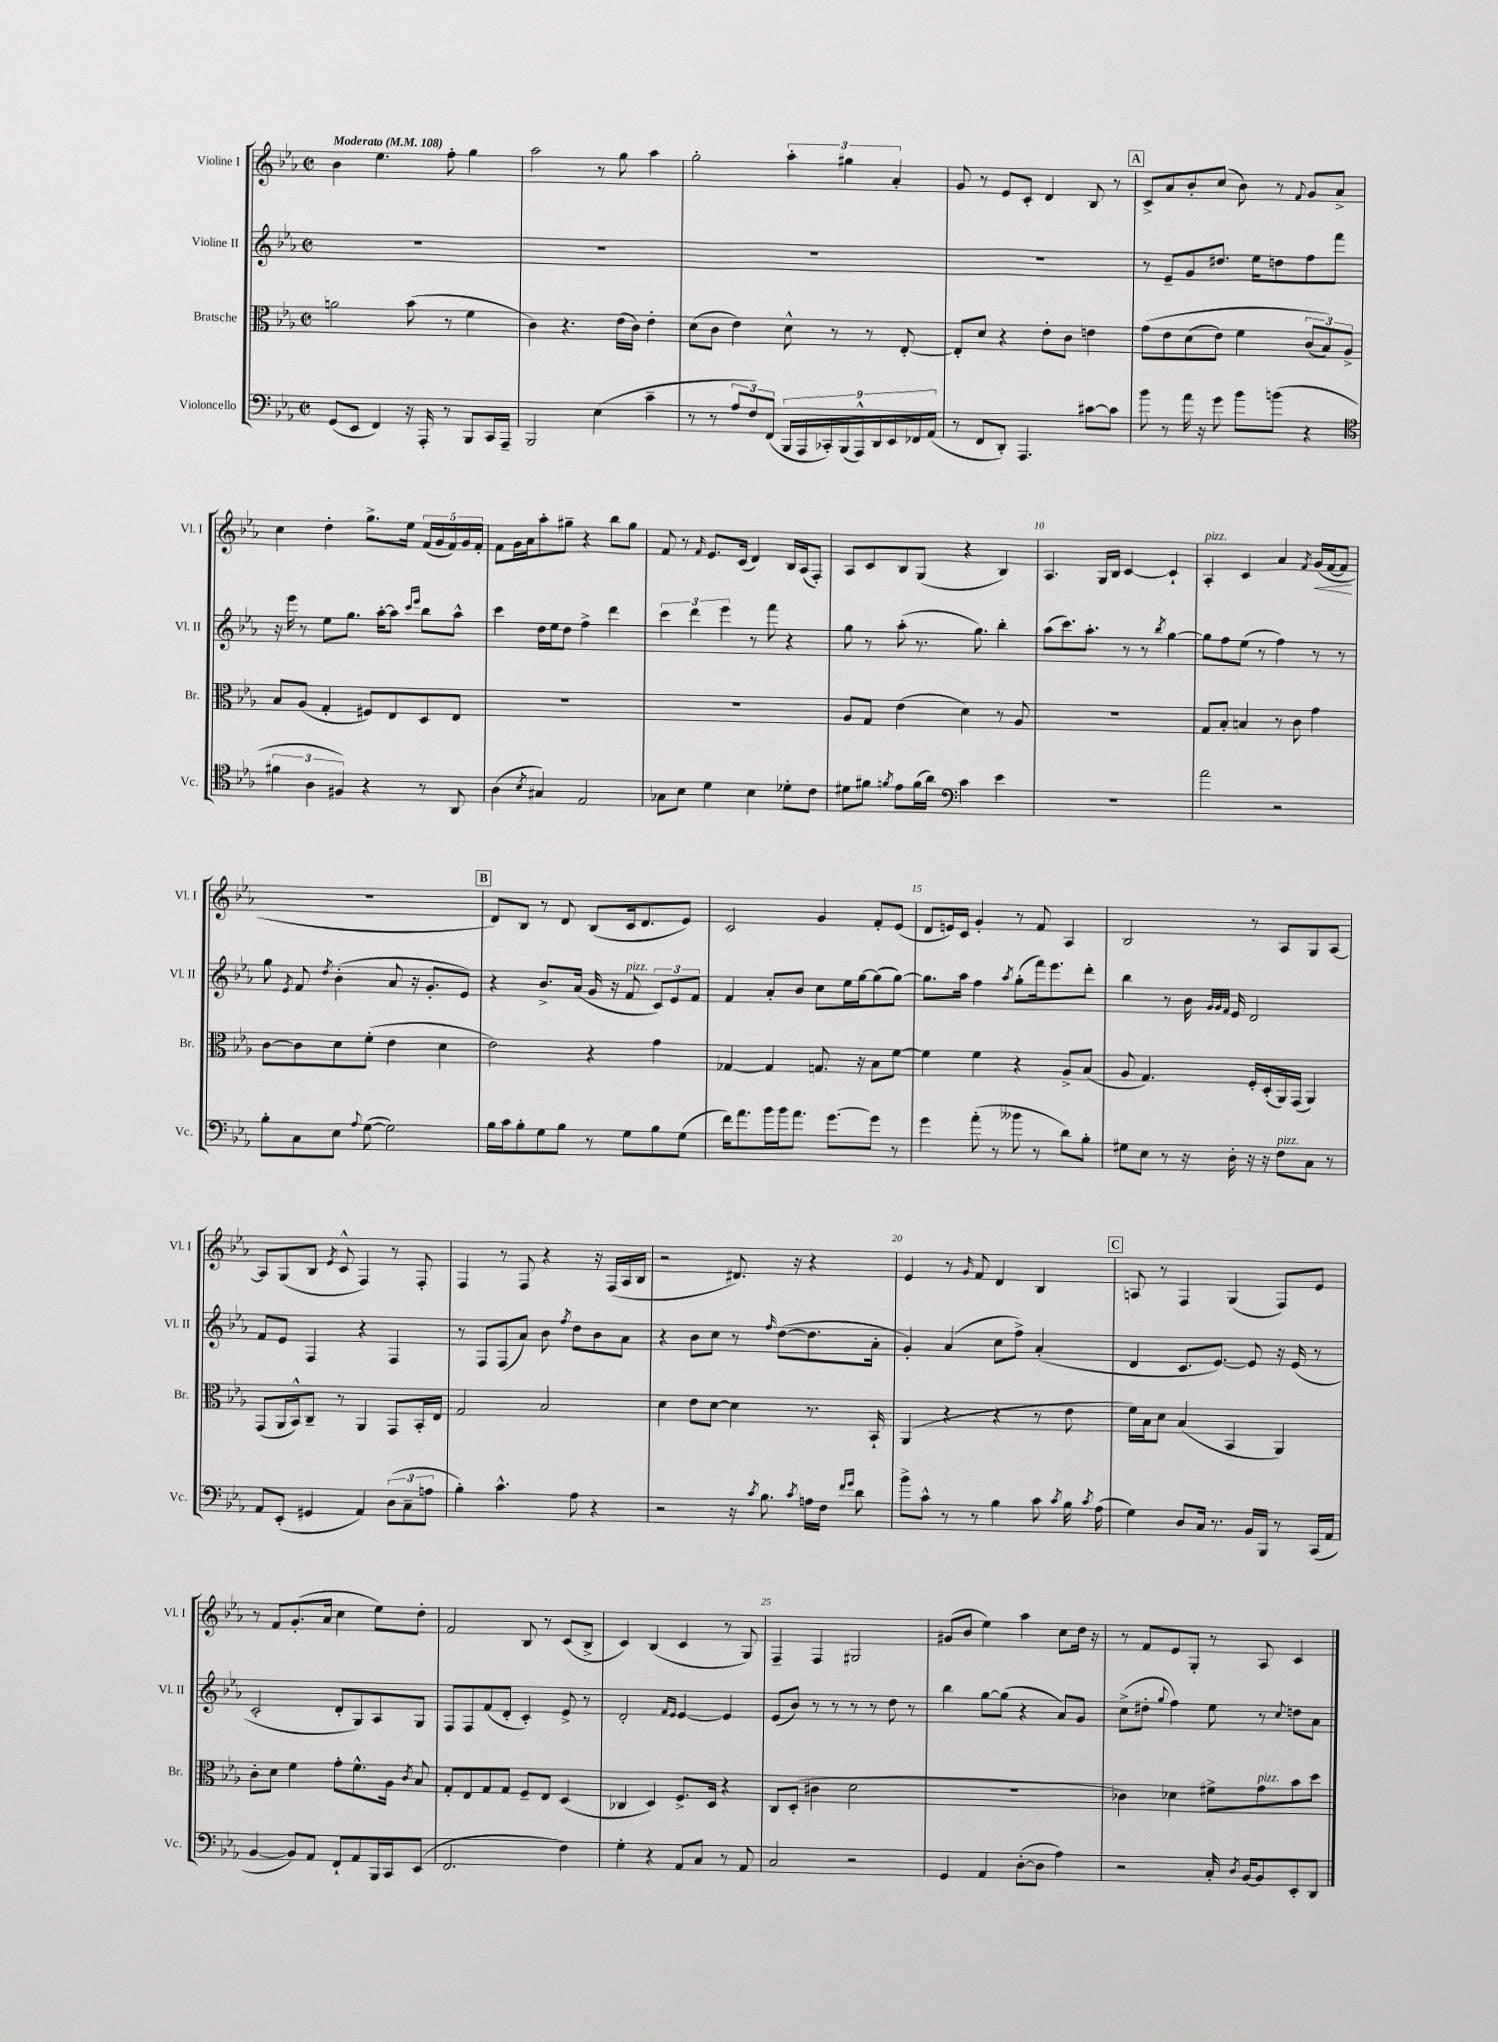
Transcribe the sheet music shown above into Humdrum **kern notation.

**kern	**kern	**kern	**kern
*staff4	*staff3	*staff2	*staff1
*clefF4	*clefC3	*clefG2	*clefG2
*k[b-e-a-]	*k[b-e-a-]	*k[b-e-a-]	*k[b-e-a-]
*M2/2	*M2/2	*M2/2	*M2/2
*met(c|)	*met(c|)	*met(c|)	*met(c|)
*MM108	*MM108	*MM108	*MM108
(8GG	2a	1r	4b-
8EE-	.	.	.
4FF)	.	.	4.ee-
16r	(8b-	.	.
16AAA-'	.	.	.
8r	8r	.	8ff'
8BBB-	4f	.	4gg
16CC	.	.	.
16AAA-~	.	.	.
=	=	=	=
2BBB-	4c)	1r	2aa-
.	4.r	.	.
(4E-	.	.	8r
.	(16e-	.	8gg
.	16c)	.	.
4c~	4e-'	.	4aa-
=	=	=	=
8r	(8d	1r	2gg'
8r	8c	.	.
12A-	4e-)	.	.
12F)	.	.	.
(12FF	.	.	.
18BBB-	8d^^	.	6aa-'
18AAA-	.	.	.
18CC-')	.	.	.
.	8r	.	.
(18BBB-	.	.	6gg#
18AAA-^^)	.	.	.
.	8r	.	.
18DD	.	.	.
18EE-	.	.	6a-'
.	[8E-'	.	.
18FF-	.	.	.
(18AA-	.	.	.
=	=	=	=
8r	8E-']	1r	8g
8FF	8d	.	8r
8DD')	4r	.	8e-
4.AAA-	.	.	8c'
.	8e-'	.	4d
.	8c	.	.
[8c#	4e	.	8B-
8c#]	.	.	8r
=	=	=	=
8b-	&(8g	8r	8c^
8r	8e-	8e-~	8a-
16a-	(8d	8g	8b-'
16r	.	.	.
8g	8e-)	8.dd#	(8cc
8b-	4f	.	8b-)
.	.	16ee-	.
(8b	.	8dd	8r
.	.	.	8qqf
4r	(12c	8ff	8g
.	12B-)&)	.	.
.	.	8fff	8a-^
.	12A-^	.	.
=	=	=	=
*clefC4	*	*	*
6f#	8B-	16r	4cc
.	.	16eee-	.
.	(8A-	8r	.
6A-	.	.	.
.	4G'	8ee-	4dd'
6F#)	.	.	.
.	.	8.gg	.
4r	8F#)	.	8.gg^
.	.	[16aa-'	.
.	8E-	8aa-]	.
.	.	.	16ee-
.	.	16qqccc	.
.	.	16qqeee-	.
8r	8D	8bb-	(20f
.	.	.	20g
.	.	.	20f)
8AA-	8E-	8aa-^^	.
.	.	.	20g
.	.	.	20f'
=	=	=	=
(4A-	1r	4ccc	8f
.	.	.	16g
.	.	.	16a-
8qB-	.	.	.
4G#)	.	16dd	8aa-'
.	.	16ee-	.
.	.	8dd	8gg#~
2E-	.	4ff^	4r
.	.	4ddd	8bb-
.	.	.	8gg#
=	=	=	=
8G-	1r	6ccc	8f
8B-	.	.	8r
.	.	6ddd	.
.	.	.	16qqf
4d	.	.	8.e-
.	.	6eee-	.
.	.	.	(16c
4B-	.	8r	4d)
.	.	8fff	.
8d-'	.	4r	16B-
.	.	.	(16A-
8c	.	.	8F')
=	=	=	=
8d#	8A-	8gg	8A-
8f#	8G	8r	8c
8qf	.	.	.
8e-	(4e-	(8aa-'	8B-
(16f	.	8.r	(8G
16a-)	.	.	.
*clefF4	*	*	*
4c	4d)	.	4r
.	.	8.gg)	.
4e-	8r	4bb-'	4B-)
.	8A-	.	.
=	=	=	=
1r	1r	(8aa-	4.A-
.	.	8.ccc)	.
.	.	8.aa-'	.
.	.	.	16G
.	.	.	16B-
.	.	8r	[4c
.	.	8r	.
.	.	8qbb-	.
.	.	[4gg	4c`]
=	=	=	=
2a-	8G	8gg]	4A-'
.	8B-'	8ff	.
.	4B	(8ee-	4c
.	.	8r	.
2r	8r	4ff)	4a-
.	8c	.	.
.	.	.	8qf
.	4g	8r	(16g
.	.	.	[16f
.	.	8r	8f]
=	=	=	=
8B-'	[8c	8gg	1r
.	.	8qe-	.
8C	8c]	8f	.
.	.	8qdd	.
8E-	8d	(4b-'	.
8qqA-	.	.	.
([8G	(8f'	.	.
2G])	4e-	8a-	.
.	.	16r	.
.	.	8.g'	.
.	4d	.	.
.	.	8e-)	.
=	=	=	=
16B-	2e-)	4r	8d)
16c	.	.	.
8B-'	.	.	8B-
8G	.	8.b-^	8r
8B-	.	.	8d
.	.	(16a-	.
8r	4r	16g	(8B-
.	.	16r	.
8G	.	8f	16c
.	.	.	8.d
8B-	4g	12c)	.
.	.	12e-	.
(8G	.	.	8e-)
.	.	12f	.
=	=	=	=
16f)	[4G-	4f	2c
8.a-	.	.	.
16b-	4G-]	8a-'	.
16b-	.	.	.
8.a-	.	8b-	.
.	8.G	8cc	4g
[8.g	.	.	.
.	.	16ee-	.
.	16r	[16gg	.
8g]	8B-	(8gg]	8f'
8r	[8f	[8gg)	(8e-
=	=	=	=
4g	4f]	8.gg]	8d
.	.	.	16e)
.	.	16aa-	16c
(8a-'	4f	4ff	4g'
8r	.	.	.
.	.	8qaa-	.
8b--	4r	(8gg'	8r
8r	.	16fff)	8f
.	.	8.eee-	.
8d)	8A-^	.	4A-
8B-'	(8B-	8ddd'	.
=	=	=	=
8G#	8A-	4bb-	2B-
8E-	4.G)	.	.
8r	.	8r	.
16r	.	16b-	.
.	.	32qqg	.
.	.	32qqg	.
.	.	32qqf	.
16D'	.	16e-	.
16r	16F'	2d	8r
16r	(16D'	.	.
8F	16AA-)	.	8A-
.	(16GG	.	.
8C	4AA-)	.	8G
8r	.	.	[8A-
=	=	=	=
8AA-	(8GG	8f	8A-]
(8EE-'	16AA-	8e-	(8G
.	16BB-^^)	.	.
4GG#	8C~	4F	8B-
.	.	.	8qe-
.	8r	.	8c^^
4AA-)	4AA-	4r	4F)
(12D	8GG	4F	8r
12C~	.	.	.
.	16BB-'	.	8F'
12A	.	.	.
.	16E-	.	.
=	=	=	=
4B-')	2G	8r	4F
.	.	8F	.
4.c^^	.	(8F	8r
.	.	8a-)	8F
.	2B-	8b-	4r
.	.	8qff	.
8A-	.	8dd	.
4r	.	8b-	16r
.	.	.	(16F
.	.	8a-	16A-
.	.	.	16B-
=	=	=	=
2r	4d	4r	2r
.	8e-	8b-	.
.	[8d	8cc	.
16r	4d]	8r	8.d#)
8qc	.	.	.
8.B-	.	.	.
.	.	16qqff	.
.	.	([8dd	.
.	.	.	16r
8qc	.	.	.
16A	8.r	8.dd]	4r
16F	.	.	.
16qqf	.	.	.
16qqg	.	.	.
8d	.	.	.
.	16BB-`	16a-'	.
=	=	=	=
8b-^	(4AA-	4g')	4e-
8c^^	.	.	.
8r	4r	(4a-	8r
.	.	.	16qqg
8r	.	.	8f
4B-	4r	8cc	4d
.	.	8ff^)	.
8c	8r	(4a-'	4B-
8qc	.	.	.
16B-	8e-	.	.
8qc	.	.	.
(16A-	.	.	.
=	=	=	=
4G)	16f)	4d	8A
.	16B-	.	.
.	8d	.	8r
8D	(4B-	8.c	4F
16C	.	.	.
8.r	.	[8.e-)	.
.	4BB-	.	(4G
16BB-	.	8e-]	.
16BBB-	.	.	.
8r	4AA-)	16r	8F)
.	.	(16e-	.
(16CC	.	8r	8e-
16AA-	.	.	.
=	=	=	=
[4BB-	8c'	2c'	8r
.	8d	.	8f
8BB-])	4f	.	(8.g'
8AA-	.	.	.
.	.	.	16a-
8FF`	8g'	8d'	4cc
8AA-	8.f^^	8G)	.
16BBB-	.	8A-	8ee-)
16CC	16A-	.	.
.	8qc	.	.
(8EE-	8B-	8G	8dd'
=	=	=	=
2.FF	8G'	8F	2f
.	8E-	8F	.
.	8G	(8f	.
.	8G	8d'	.
.	8F~	4c')	8B-
.	8E-	.	8r
4F)	(4D	8e-^	(8c
.	.	8r	8B-^
=	=	=	=
4G'	4C-	2d'	4c)
4r	4D)	.	(4B-
.	.	16qqf	.
.	.	16qqe-	.
8AA-	8.F^	[4e-	4c
8C	.	.	.
.	16D	.	.
8r	4r	4e-]	8r
8AA-	.	.	8G)
=	=	=	=
2C	8C	(8e-	4F~
.	(8D'	8b-)	.
.	4c#	8r	4F
.	.	8r	.
2r	2d	8r	2G#
.	.	8r	.
.	.	8dd	.
.	.	8r	.
=	=	=	=
4GG	1r	4bb-	(8g#
.	.	.	8b-
4AA-	.	[8gg	4ee-)
.	.	(8gg]	.
([8D'	.	4r	4aa-
8D]	.	.	.
4A-)	.	8a-)	8cc
.	.	8g	16dd
.	.	.	16r
=	=	=	=
2r	4c-)	(8cc^	8r
.	.	8dd#'	8f
.	.	8qqgg	.
.	4d-	4ff)	8e-
.	.	.	8G'
16C'	8f#^	8ee-	8r
8qD	.	.	.
[16BB-	.	.	.
8BB-]	8g	8r	8A-
.	.	8qqcc	.
8EE-'	8b-	8dd	4c
8DD	8dd	8a-	.
==	==	==	==
*-	*-	*-	*-
